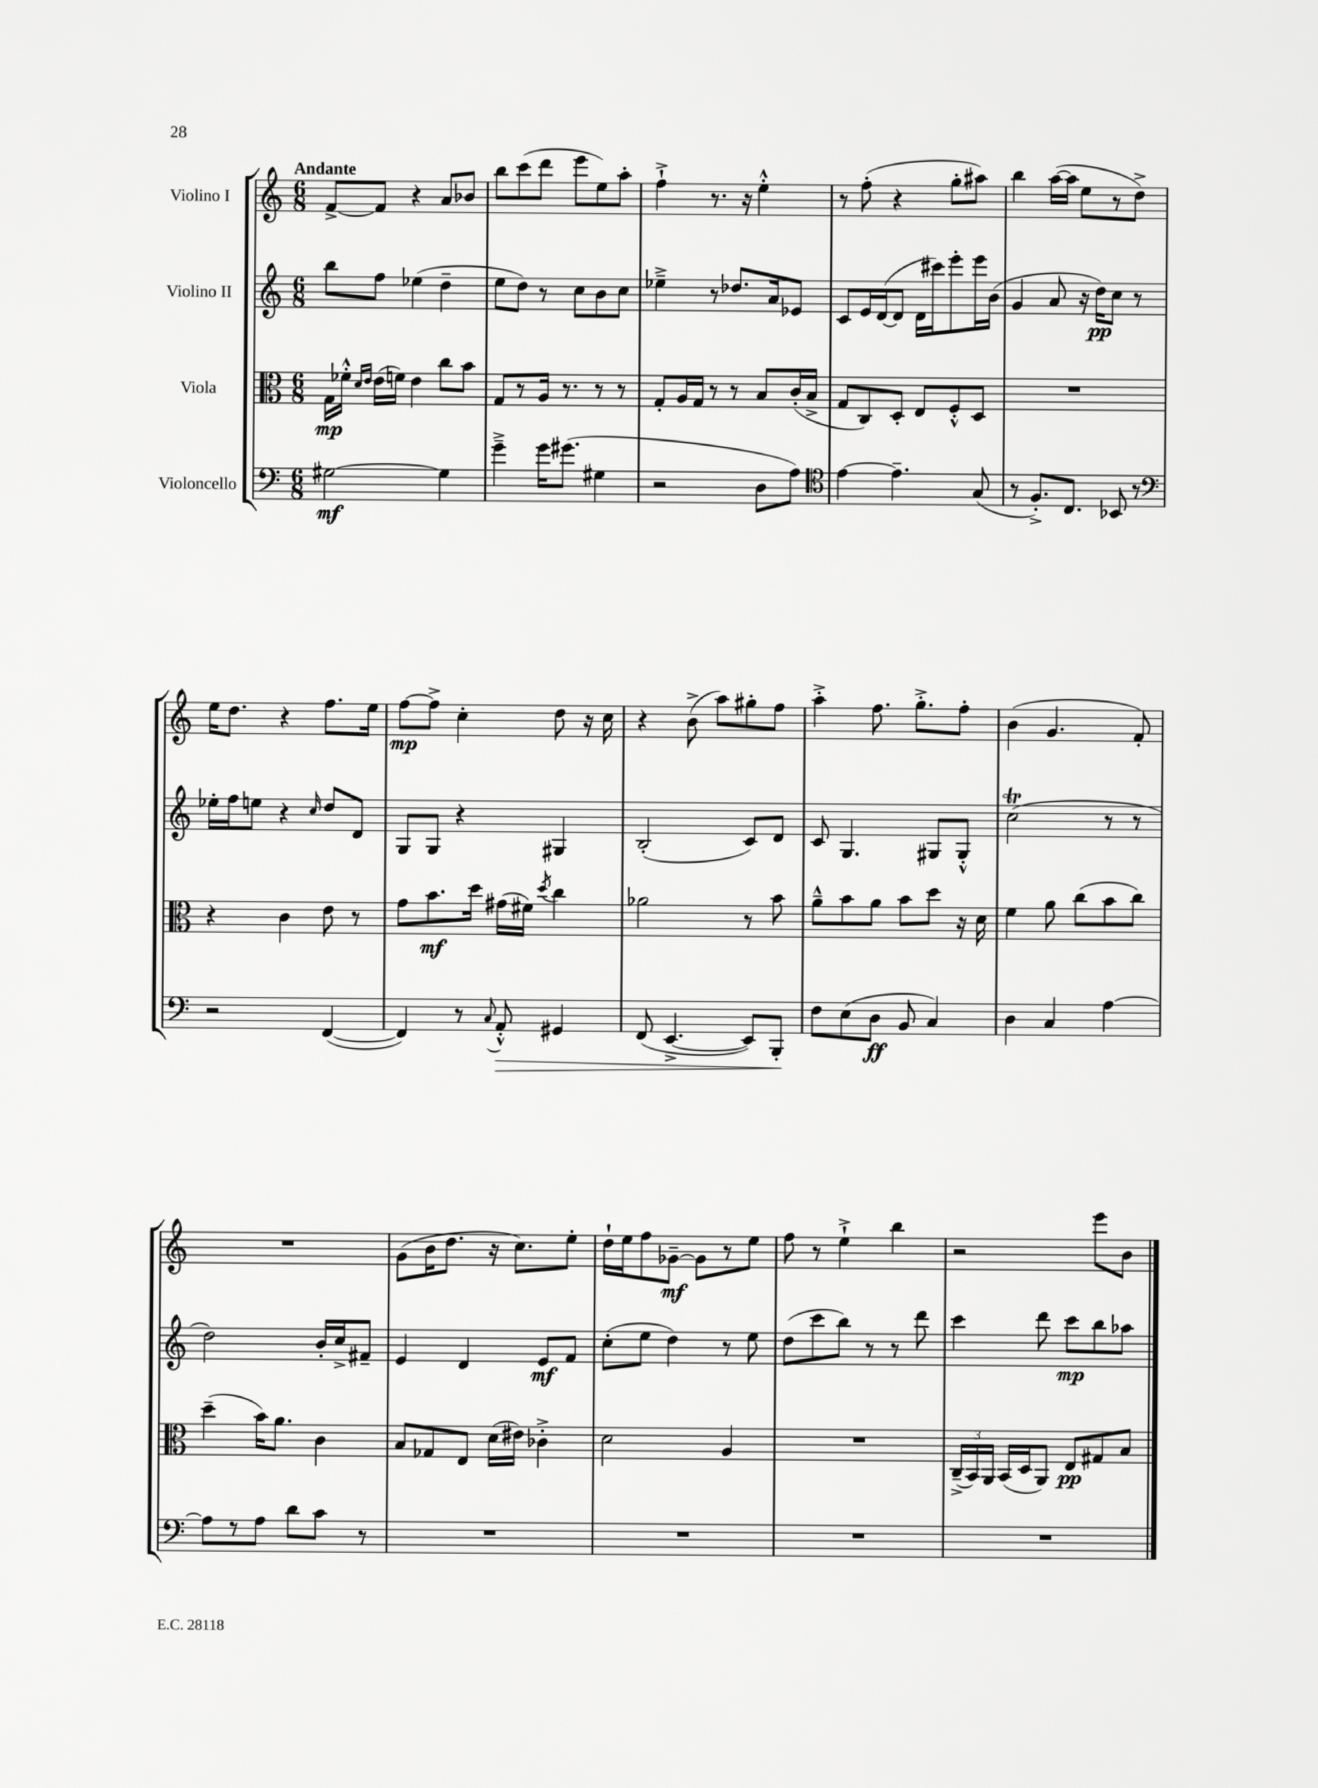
<<
\new StaffGroup <<
\new Staff = "s0" \with { instrumentName = "Violino I" } {
    \clef treble \key c \major \numericTimeSignature \time 6/8 \tempo "Andante"
    \autoBeamOff f'8[~-> f'8] r4 a'8[ bes'8] |
    b''8[ c'''8( d'''8] e'''8[ e''8) a''8]-. |
    f''4-!-> r8. r16 e''4-.-^ |
    r8 f''8-.( r4 g''8[-. ais''8]) |
    b''4 a''16[~( a''16] e''8[ r8 d''8]->) |
    e''16[ d''8.] r4 f''8.[ e''16] |
    f''8[~\mp f''8]-> c''4-. d''8 r16 c''16 |
    r4 b'8->( a''8[) gis''8-. f''8] |
    a''4-.-> f''8. g''8.[-.-> f''8]-. |
    b'4( g'4. f'8-.) |
    R2. |
    g'8[( b'16 d''8.] r16 c''8.[) e''8]-. |
    d''16[-! e''16 f''8 ges'8]~--\mf ges'8[ r8 e''8] |
    f''8 r8 e''4-!-> b''4 |
    r2 e'''8[ b'8] \bar "|." |
}
\new Staff = "s1" \with { instrumentName = "Violino II" } {
    \clef treble \key c \major \numericTimeSignature \time 6/8
    \autoBeamOff b''8[ f''8] ees''4( d''4-- |
    e''8[ d''8]) r8 c''8[ b'8 c''8] |
    ees''4---> r8 des''8.[ a'16 ees'8] |
    c'8[ e'16 d'16~( d'8] d'16[ cis'''16) e'''8-. e'''16 b'16]( |
    g'4 a'8 r16 d''16[\pp) c''8] r8 |
    ees''16[-. f''16 e''8] r4 \grace { c''16 } d''8[ d'8] |
    g8[ g8] r4 gis4 |
    b2-.( c'8[) d'8] |
    c'8 g4. gis8[ gis8]-.-^ |
    c''2\trill( r8 r8 |
    d''2) b'16[-. c''16-> fis'8]-- |
    e'4 d'4 e'8[\mf f'8] |
    c''8[-.( e''8] d''4) r8 e''8 |
    d''8[( c'''8 b''8]) r8 r8 d'''8 |
    c'''4 d'''8 c'''8[\mp b''8 aes''8] \bar "|." |
}
\new Staff = "s2" \with { instrumentName = "Viola" } {
    \clef alto \key c \major \numericTimeSignature \time 6/8
    \autoBeamOff g16[\mp fes'16]-.-^ \grace { d'16[ e'16] } e'16[( f'16]) e'4 c''8[ b'8] |
    g8[ r8 a16] r8. r8 r8 |
    g8[-. a16 g16] r8 r8 b8[ c'16-.( b16]-> |
    g8[ c8) d8]-. e8[ f8-.-^ d8] |
    R2. |
    r4 c'4 e'8 r8 |
    g'8[ b'8.\mf d''16] gis'16[( fis'16]) \acciaccatura { d''8 } c''4 |
    aes'2 r8 b'8 |
    a'8[---^ b'8 a'8] b'8[ d''8] r16 d'16 |
    f'4 a'8 c''8[( b'8 c''8]) |
    d''4--( b'16[) a'8.] c'4 |
    b8[ ges8 e8] d'16[( eis'16]) ces'4-.-> |
    d'2 a4 |
    R2. |
    \tuplet 3/2 { c16[--->( b,16) a,16] } b,16[( d16 a,8]) e8[\pp gis8 b8] \bar "|." |
}
\new Staff = "s3" \with { instrumentName = "Violoncello" } {
    \clef bass \key c \major \numericTimeSignature \time 6/8
    \autoBeamOff gis2~\mf gis4 |
    g'4---> g'16[ gis'8.]( gis4 |
    r2 d8[ a8]) |
    \clef tenor e'4~ e'4.-- g8( |
    r8 f8.[-.->) c8.] bes,8 r8 |
    \clef bass r2 f,4~( |
    f,4) r8 \appoggiatura { c8 } a,8-.-^\> gis,4 |
    f,8( e,4.~-> e,8[) b,,8]-.\! |
    f8[ e8( d8]\ff b,8 c4) |
    d4 c4 a4~ |
    a8[ r8 a8] d'8[ c'8] r8 |
    R2. |
    R2. |
    R2. |
    R2. \bar "|." |
}
>>
>>
\layout { \context { \Score \remove "Bar_number_engraver" } }
